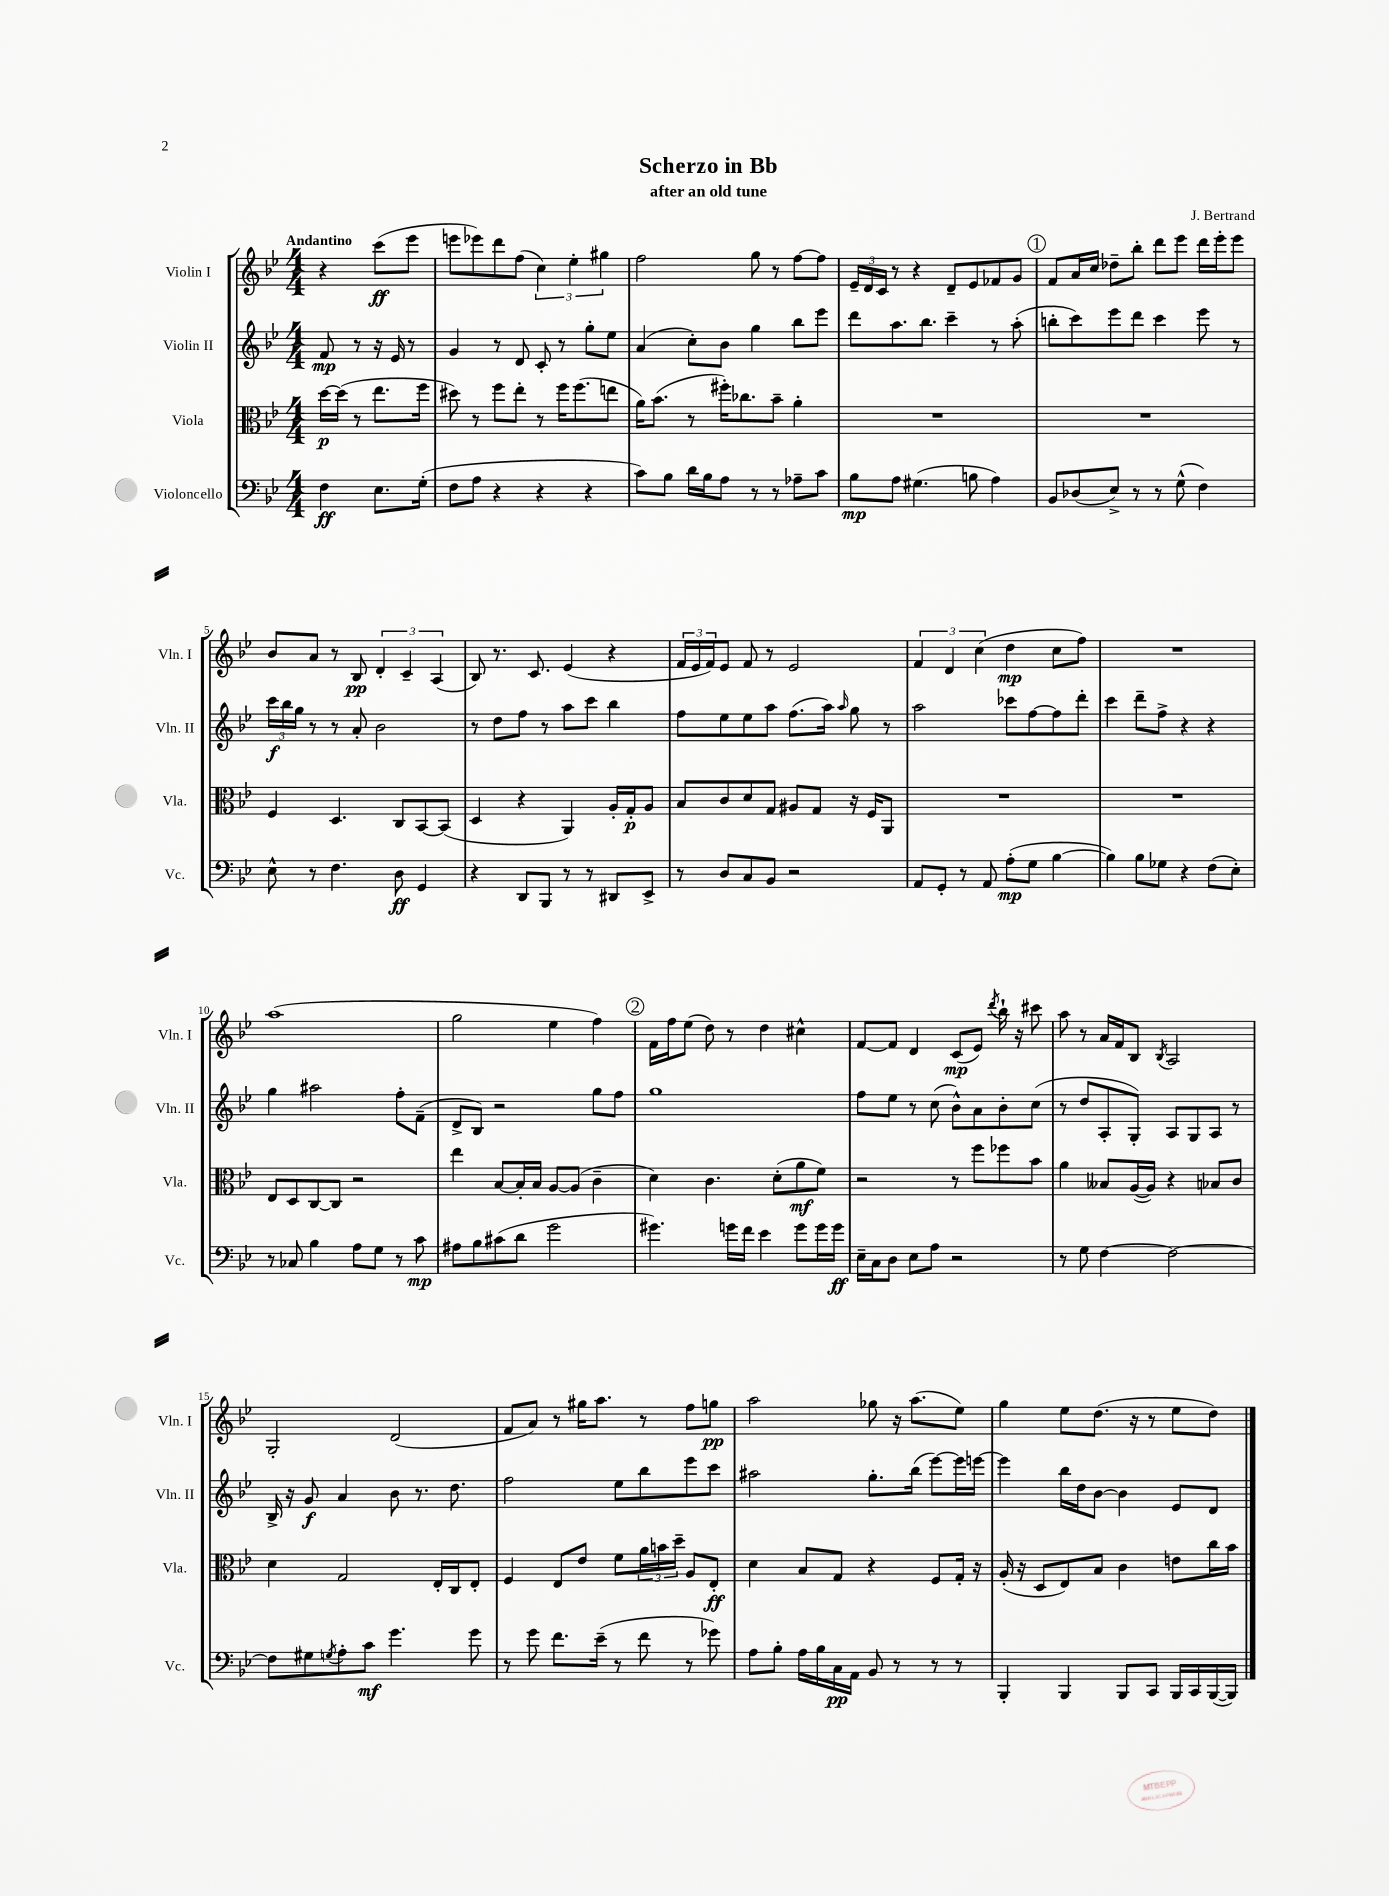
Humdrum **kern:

**kern	**dynam	**kern	**dynam	**kern	**dynam	**kern	**dynam
*part4	*part4	*part3	*part3	*part2	*part2	*part1	*part1
*staff4	*staff4	*staff3	*staff3	*staff2	*staff2	*staff1	*staff1
*I"Violoncello	*	*I"Viola	*	*I"Violin II	*	*I"Violin I	*
*I'Vc.	*	*I'Vla.	*	*I'Vln. II	*	*I'Vln. I	*
*clefF4	*	*clefC3	*	*clefG2	*	*clefG2	*
*k[b-e-]	*	*k[b-e-]	*	*k[b-e-]	*	*k[b-e-]	*
*M4/4	*	*M4/4	*	*M4/4	*	*M4/4	*
=	=	=	=	=	=	=	=
!	!	!	!	!	!	!LO:TX:a:B:t=Andantino	!
4F\	ff	[16dd\LL	p	8f/	mp	4r	.
.	.	(16dd\JJ]	.	.	.	.	.
.	.	8r	.	8r	.	.	.
8.E-\L	.	8.ee-\L	.	16r	.	(8ccc\L	ff
.	.	.	.	16e-/	.	.	.
.	.	.	.	8r	.	8eee-\J	.
(16G'\Jk	.	16ff\Jk	.	.	.	.	.
=1	=1	=1	=1	=1	=1	=1	=1
8F\L	.	8dd#X\)	.	4g/	.	8eeen\L	.
8A\J	.	8r	.	.	.	8eee-X\)	.
4r	.	8ff\L	.	8r	.	8ddd\	.
.	.	8ee-'\J	.	8d/	.	(8ff\J	.
4r	.	8r	.	8c'/	.	6cc\)	.
.	.	16ff\KL	.	8r	.	.	.
.	.	.	.	.	.	6ee-'\	.
.	.	(8.ff\	.	.	.	.	.
4r	.	.	.	8gg'\L	.	.	.
.	.	.	.	.	.	6gg#X\	.
.	.	8een\J	.	8ee-\J	.	.	.
=2	=2	=2	=2	=2	=2	=2	=2
8c\L)	.	16a\KL)	.	(4a/	.	2ff\	.
.	.	(8.b-\J	.	.	.	.	.
8B-\J	.	.	.	.	.	.	.
16d\LL	.	8r	.	8cc'\L)	.	.	.
16B-\J	.	.	.	.	.	.	.
8A\J	.	16ff#X'\KL)	.	8b-\J	.	.	.
.	.	8.cc-X\	.	.	.	.	.
8r	.	.	.	4gg\	.	8gg\	.
8r	.	8b-~\J	.	.	.	8r	.
8A-X~\L	.	4a'\	.	8bb-\L	.	[8ff\L	.
8c\J	.	.	.	8eee-\J	.	8ff\J]	.
=3	=3	=3	=3	=3	=3	=3	=3
8B-\L	mp	1r	.	8ddd\L	.	24e-~/LL	.
.	.	.	.	.	.	24d/	.
.	.	.	.	.	.	24c/JJ	.
8A\J	.	.	.	8.aa\	.	8r	.
(4.G#X\	.	.	.	.	.	4r	.
.	.	.	.	8.bb-\J	.	.	.
.	.	.	.	4ccc~\	.	8d~/L	.
8Bn\	.	.	.	.	.	8e-/	.
4A\)	.	.	.	8r	.	8f-X/	.
.	.	.	.	(8aa'\	.	8g/J	.
!!LO:REH:place=s1:t=1
=4	=4	=4	=4	=4	=4	=4	=4
8BB-/L	.	1r	.	8bbn'\L	.	8f/L	.
(8D-X/	.	.	.	8ccc\)	.	16a/L	.
.	.	.	.	.	.	16cc/JJ	.
8E-^/J)	.	.	.	8eee-\	.	8dd-X~\L	.
8r	.	.	.	8ddd\J	.	8bb-'\J	.
8r	.	.	.	4ccc\	.	8ddd\L	.
(8G^^\	.	.	.	.	.	8eee-\J	.
4F\)	.	.	.	8eee-\	.	16ddd\LL	.
.	.	.	.	.	.	16eee-'\J	.
.	.	.	.	8r	.	8eee-\J	.
!!LO:LB:g=z
=5	=5	=5	=5	=5	=5	=5	=5
8E-^^\	.	4F/	.	24ccc\LL	f	8b-/L	.
.	.	.	.	24bb-\	.	.	.
.	.	.	.	24gg\JJ	.	.	.
8r	.	.	.	8r	.	8a/J	.
4.F\	.	4.D/	.	8r	.	8r	.
.	.	.	.	8a'/	.	8B-/	pp
.	.	.	.	2b-\	.	6d'/	.
8D\	ff	8C/L	.	.	.	.	.
.	.	.	.	.	.	6c~/	.
4GG/	.	[8BB-/	.	.	.	.	.
.	.	.	.	.	.	(6A/	.
.	.	(8BB-/J]	.	.	.	.	.
=6	=6	=6	=6	=6	=6	=6	=6
4r	.	4D/	.	8r	.	8B-/)	.
.	.	.	.	8dd\L	.	8.r	.
8DD/L	.	4r	.	8ff\J	.	.	.
.	.	.	.	.	.	8.c/	.
8BBB-/J	.	.	.	8r	.	.	.
8r	.	4AA/)	.	8aa\L	.	(4e-/	.
8r	.	.	.	8ccc\J	.	.	.
8DD#X/L	.	16A'/LL	.	4bb-\	.	4r	.
.	.	16G'/J	p	.	.	.	.
8EE-^/J	.	8A/J	.	.	.	.	.
=7	=7	=7	=7	=7	=7	=7	=7
8r	.	8B-/L	.	8ff\L	.	24f/LL	.
.	.	.	.	.	.	24e-/	.
.	.	.	.	.	.	24f/J)	.
8D/L	.	8c/	.	8ee-\	.	8e-/J	.
8C/	.	8d/	.	8ee-\	.	8f/	.
8BB-/J	.	8G/J	.	8aa\J	.	8r	.
2r	.	8A#X/L	.	(8.ff\L	.	2e-/	.
.	.	8G/J	.	.	.	.	.
.	.	.	.	16aa\Jk)	.	.	.
.	.	.	.	16qqaa/	.	.	.
.	.	16r	.	8gg\	.	.	.
.	.	16F/KL	.	.	.	.	.
.	.	8AA/J	.	8r	.	.	.
=8	=8	=8	=8	=8	=8	=8	=8
8AA/L	.	1r	.	2aa\	.	6f/	.
8GG'/J	.	.	.	.	.	.	.
.	.	.	.	.	.	6d/	.
8r	.	.	.	.	.	.	.
.	.	.	.	.	.	(6cc\	.
8AA/	.	.	.	.	.	.	.
(8A'\L	mp	.	.	8ccc-X\L	.	4dd\	mp
8G\J	.	.	.	[8ff\	.	.	.
[4B-\	.	.	.	8ff\]	.	8cc\L	.
.	.	.	.	8ddd'\J	.	8ff\J)	.
=9	=9	=9	=9	=9	=9	=9	=9
4B-\])	.	1r	.	4ccc\	.	1r	.
8B-\L	.	.	.	8ddd~\L	.	.	.
8G-X\J	.	.	.	8ff^\J	.	.	.
4r	.	.	.	4r	.	.	.
(8F\L	.	.	.	4r	.	.	.
8E-'\J)	.	.	.	.	.	.	.
!!LO:LB:g=z
=10	=10	=10	=10	=10	=10	=10	=10
8r	.	8E-/L	.	4gg\	.	(1aa	.
8C-X/	.	8D/	.	.	.	.	.
4B-\	.	[8C/	.	2aa#X\	.	.	.
.	.	8C/J]	.	.	.	.	.
8A\L	.	2r	.	.	.	.	.
8G\J	.	.	.	.	.	.	.
8r	.	.	.	8ff'\L	.	.	.
8c\	mp	.	.	(8f~\J	.	.	.
=11	=11	=11	=11	=11	=11	=11	=11
8A#X\L	.	4ee-\	.	8d^/L	.	2gg\	.
8B-\	.	.	.	8B-/J)	.	.	.
(8c#X\	.	[8B-/L	.	2r	.	.	.
8d\J	.	16B-'/L]	.	.	.	.	.
.	.	16B-/JJ	.	.	.	.	.
2g\	.	[8A/L	.	.	.	4ee-\	.
.	.	(8A/J]	.	.	.	.	.
.	.	4c~\	.	8gg\L	.	4ff\)	.
.	.	.	.	8ff\J	.	.	.
!!LO:REH:place=s1:t=2
=12	=12	=12	=12	=12	=12	=12	=12
4.g#X\)	.	4d\)	.	1gg	.	16f\LL	.
.	.	.	.	.	.	16ff\J	.
.	.	.	.	.	.	(8ee-\J	.
.	.	4.c\	.	.	.	8dd\)	.
16gn\LL	.	.	.	.	.	8r	.
16f\JJ	.	.	.	.	.	.	.
4e-\	.	.	.	.	.	4dd\	.
.	.	(8d'\L	.	.	.	.	.
8g\L	.	8a\	mf	.	.	4cc#X^^\	.
16g\L	.	8f\J)	.	.	.	.	.
16g\JJ	ff	.	.	.	.	.	.
=13	=13	=13	=13	=13	=13	=13	=13
16E-~\LL	.	2r	.	8ff\L	.	[8f/L	.
16C\J	.	.	.	.	.	.	.
8D\J	.	.	.	8ee-\J	.	8f/J]	.
8E-\L	.	.	.	8r	.	4d/	.
8A\J	.	.	.	(8cc\	.	.	.
2r	.	8r	.	8b-^^\L)	.	(8c/L	mp
.	.	8ff\L	.	8a\	.	8e-/J)	.
.	.	.	.	.	.	8qddd/	.
.	.	8ff-X\	.	8b-'\	.	16bb-`\	.
.	.	.	.	.	.	16r	.
.	.	8b-\J	.	(8cc\J	.	8ccc#X\	.
=14	=14	=14	=14	=14	=14	=14	=14
8r	.	4a\	.	8r	.	8aa\	.
8G\	.	.	.	8dd/L	.	8r	.
[4F\	.	8B--X/L	.	8A'/	.	16a/LL	.
.	.	.	.	.	.	16f/J	.
.	.	([16A/L	.	8G'/J)	.	8B-/J	.
.	.	16A/JJ])	.	.	.	.	.
.	.	.	.	.	.	8qB-/	.
2F\_	.	4r	.	8A/L	.	2A/	.
.	.	.	.	8G/	.	.	.
.	.	8B-X/L	.	8A/J	.	.	.
.	.	8c/J	.	8r	.	.	.
!!LO:LB:g=z
=15	=15	=15	=15	=15	=15	=15	=15
8F\L]	.	4d\	.	16B-^/	.	2G'/	.
.	.	.	.	16r	.	.	.
8G#X\	.	.	.	8g/	f	.	.
8qGn/	.	.	.	.	.	.	.
8A'\	.	2G/	.	4a/	.	.	.
8c\J	mf	.	.	.	.	.	.
4.g\	.	.	.	8b-\	.	(2d/	.
.	.	.	.	8.r	.	.	.
.	.	16E-'/LL	.	.	.	.	.
.	.	16C/J	.	8.dd\	.	.	.
8g\	.	8E-'/J	.	.	.	.	.
=16	=16	=16	=16	=16	=16	=16	=16
8r	.	4F/	.	2ff\	.	8f/L	.
8g\	.	.	.	.	.	8a/J)	.
8.f\L	.	8E-/L	.	.	.	8r	.
.	.	8e-/J	.	.	.	16gg#X\KL	.
(16e-~\Jk	.	.	.	.	.	8.aa\J	.
8r	.	8f\L	.	8ee-\L	.	.	.
8f\	.	24a\L	.	8bb-\	.	8r	.
.	.	24bn\	.	.	.	.	.
.	.	24dd~\JJ	.	.	.	.	.
8r	.	8A/L	.	8eee-\	.	8ff\L	.
8g-X\)	.	8E-'/J	ff	8ccc\J	.	8ggn\J	pp
=17	=17	=17	=17	=17	=17	=17	=17
8A\L	.	4d\	.	2aa#X\	.	2aa\	.
8B-'\J	.	.	.	.	.	.	.
16A\LL	.	8B-/L	.	.	.	.	.
16B-\	.	.	.	.	.	.	.
16C\	pp	8G/J	.	.	.	.	.
16AA\JJ	.	.	.	.	.	.	.
8BB-/	.	4r	.	8.gg'\L	.	8gg-X\	.
8r	.	.	.	.	.	16r	.
.	.	.	.	(16bb-\Jk	.	(8.aa\L	.
8r	.	8F/L	.	[8eee-\L)	.	.	.
8r	.	16G'/Jk	.	16eee-\L]	.	8ee-\J)	.
.	.	16r	.	[16eeen\JJ	.	.	.
=18	=18	=18	=18	=18	=18	=18	=18
4BBB-'/	.	(16A'/	.	4eee\]	.	4gg\	.
.	.	16r	.	.	.	.	.
.	.	8D/L	.	.	.	.	.
4BBB-/	.	8E-/)	.	16bb-\LL	.	8ee-\L	.
.	.	.	.	16dd\J	.	.	.
.	.	8B-/J	.	[8b-\J	.	(8.dd\J	.
8BBB-/L	.	4c\	.	4b-\]	.	.	.
.	.	.	.	.	.	16r	.
8CC/J	.	.	.	.	.	8r	.
16BBB-/LL	.	8en\L	.	8e-/L	.	8ee-\L	.
16CC/	.	.	.	.	.	.	.
([16BBB-/	.	16cc\L	.	8d/J	.	8dd\J)	.
16BBB-/JJ])	.	16b-\JJ	.	.	.	.	.
==	==	==	==	==	==	==	==
*-	*-	*-	*-	*-	*-	*-	*-
